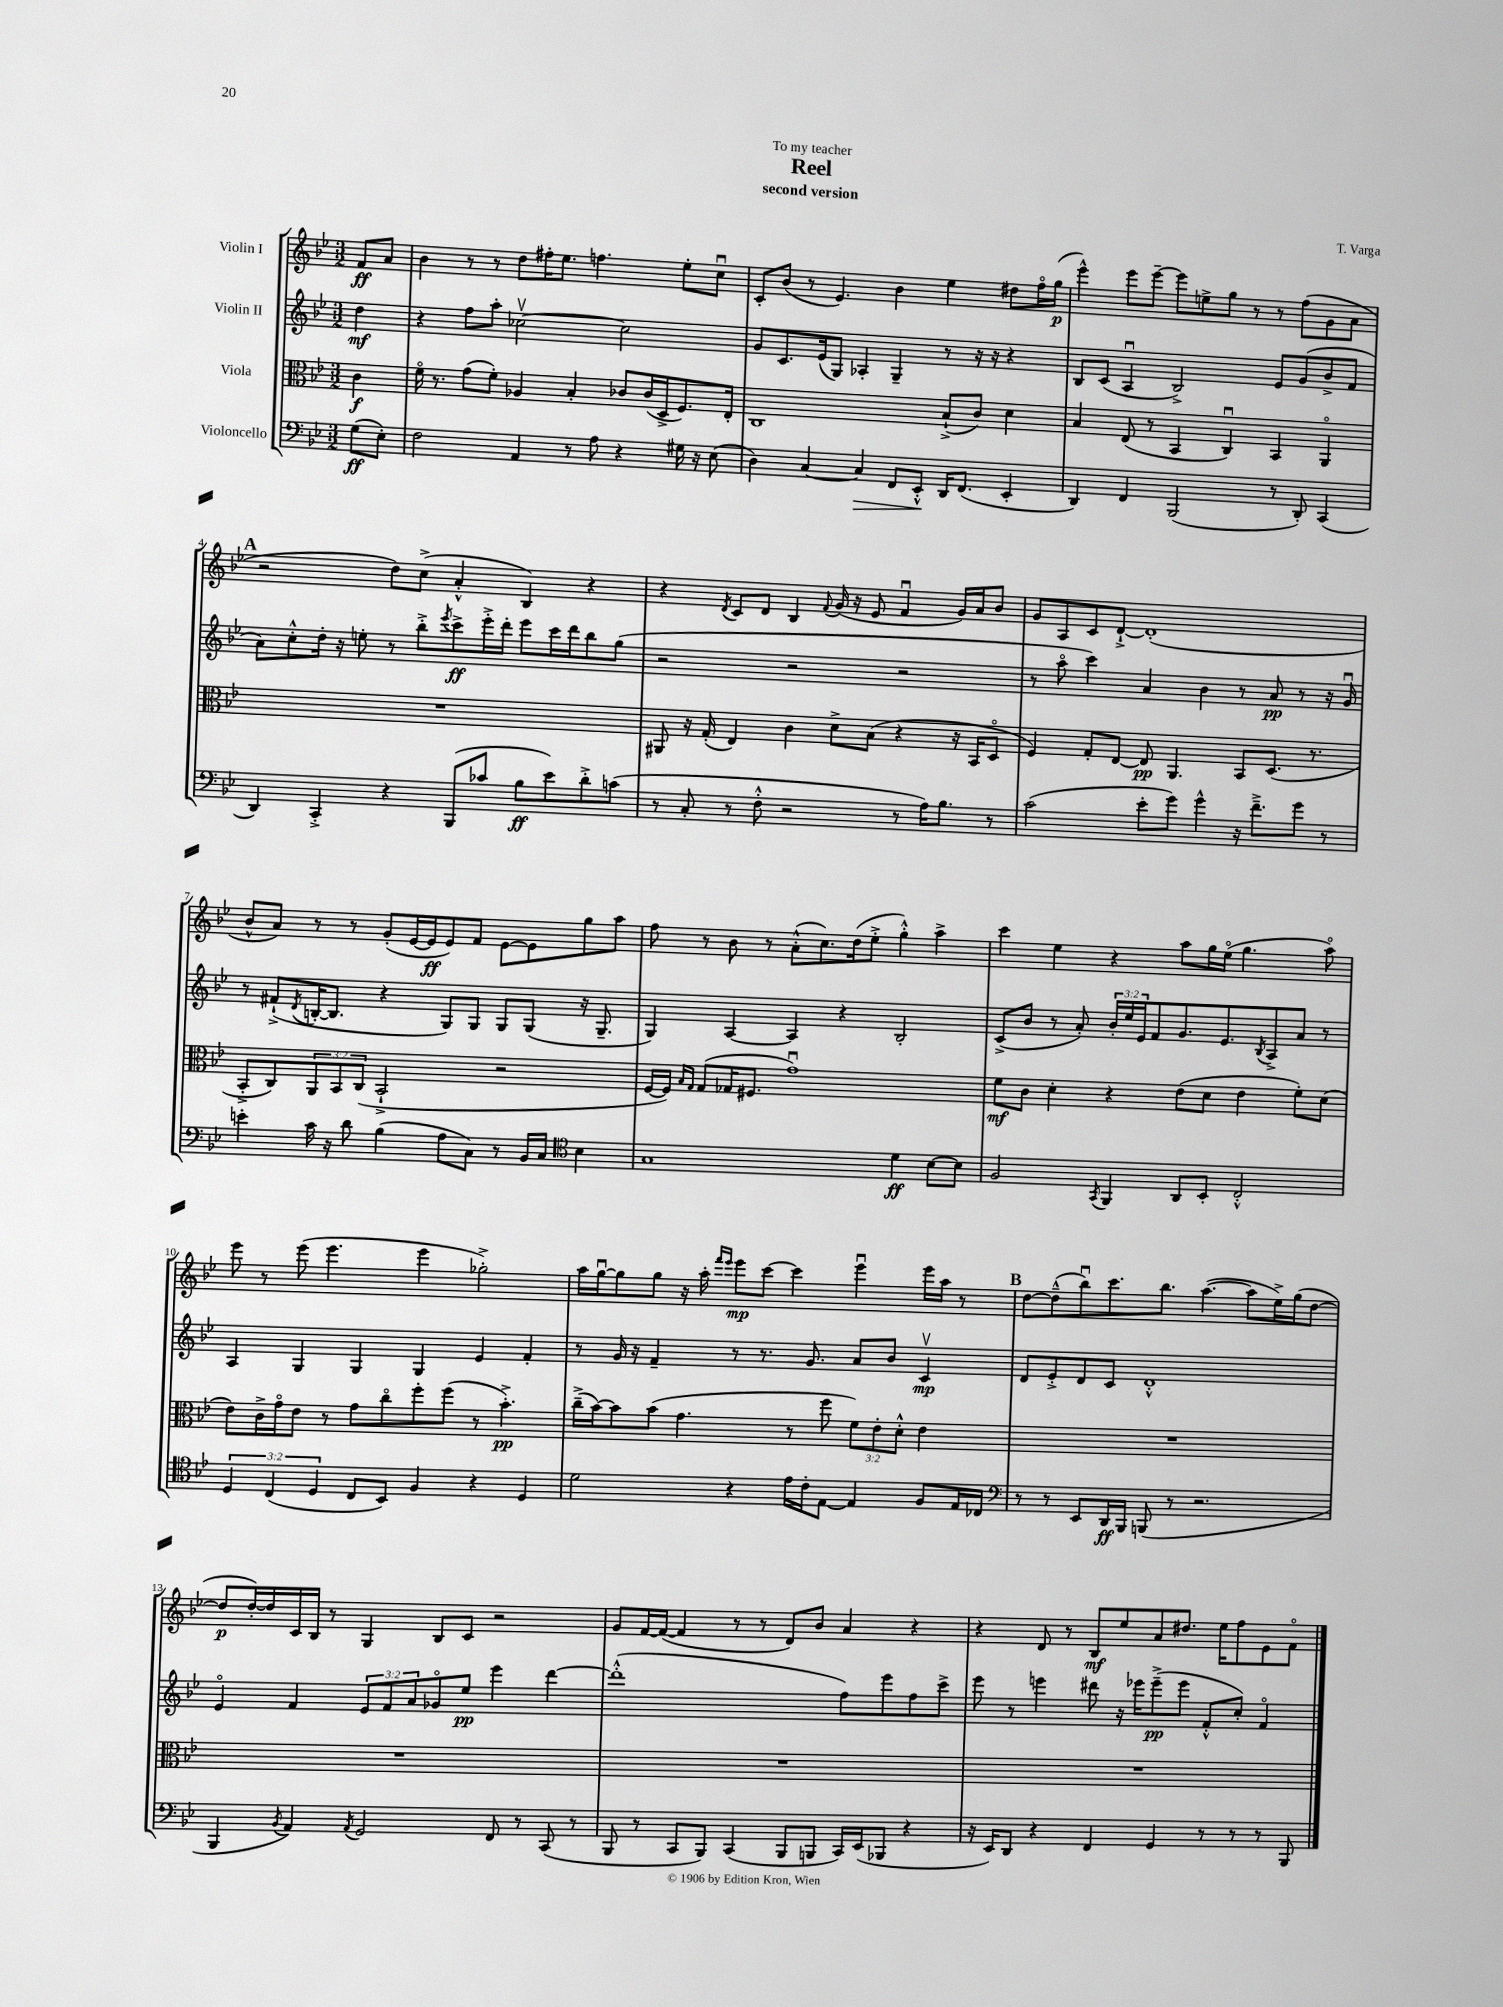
\header { title = "Reel" composer = "T. Varga" subtitle = "second version" dedication = "To my teacher" }
<<
\new StaffGroup <<
\new Staff = "s0" \with { instrumentName = "Violin I" } {
    \clef treble \key bes \major \numericTimeSignature \time 3/2 \partial 4
    f'8\ff a'8 |
    bes'4 r8 r8 d''8 fis''16-. ees''8. f''4. ees''8-. c''8\downbow |
    c'8-. bes'8( r8 ees'4.) bes'4 ees''4 dis''8 f''16\flageolet g''16\p( |
    ees'''4-^) ees'''8 ees'''8~-- ees'''8 e''8-> g''8 r8 r8 f''8( g'8 a'8 |
    \mark \markup { \bold "A" } r2 d''8) c''8->( a'4-.-^ bes4) r4 |
    r4 \acciaccatura { d'8 } c'8 d'8 bes4 \appoggiatura { f'8 } g'16( r16 ees'8 f'4\downbow g'16) a'16 bes'8 |
    g'8 a8 c'8 d'8~-!-> d'1-.( |
    bes'8-^ a'8) r8 r8 g'8-.( ees'16~ ees'16\ff ees'8) f'8 ees'8~ ees'8 g''8 a''8 |
    f''8 r8 bes'8 r8 a'8-.-^( c''8.) d''16( ees''8-.-> g''4-.-^) a''4-> |
    c'''4 ees''4 r4 a''8 g''16 ees''16\flageolet( g''4. a''8\flageolet) |
    ees'''8 r8 ees'''8( ees'''4. ees'''4 ges''2-.->) |
    a''16 g''16~\downbow g''8 g''8 r16 a''16-. \grace { f'''16 ees'''16 } ees'''8\mp c'''8~ c'''4 ees'''4\downbow ees'''16 a''16 r8 |
    \mark \markup { \bold "B" } d''8~ d''8---^( bes''8\downbow) c'''8. bes''8. a''4.~( a''8 ees''16->) g''16( d''8~ |
    d''8\p d''16~-.) d''16 c'16 bes16 r8 g4 bes8 c'8 r2 |
    g'8 f'16~ f'16~( f'4 r8 r8 d'8) bes'8 a'4 r4 |
    r4 d'8 r8 bes8\mf ees''8 a'8 dis''8. ees''16 f''8 ees'8 f'8\flageolet \bar "|." |
}
\new Staff = "s1" \with { instrumentName = "Violin II" } {
    \clef treble \key bes \major \numericTimeSignature \time 3/2 \override Staff.TupletNumber.text = #tuplet-number::calc-fraction-text \partial 4
    d''4\mf |
    r4 f''8 a''8-. ces''2~\upbow ces''2 |
    g'8 c'8. ees'16( g8) aes4-. g4-- r8 r16 r16 r4 |
    bes8 c'8( a4\downbow bes2->) ees'8 g'8( bes'8-> f'8 |
    \mark \markup { \bold "A" } a'8) c''8-.-^ d''16-. r16 e''8-. r8 bes''8-.-> \acciaccatura { ees'''8 } c'''8->\ff ees'''16-.-> d'''16-. ees'''8 c'''16 d'''16 bes''8 g''8( |
    r2 r2 r2 |
    r8 a''8\flageolet c'''4) a'4 bes'4 r8 a'8\pp r8 r16 g'16\downbow |
    r8 fis'8-!->( \acciaccatura { d'8 } b16~-. b8. r4 g8) g8 g8 g8( r16 g8.-- |
    g4) a4~ a4 r4 bes2-. |
    c'8->( bes'8 r8 a'8-.) \tuplet 3/2 { bes'16-. ees''16 ees'16 } f'8 g'8. ees'8. \acciaccatura { bes8 } a8-> a'8 r8 |
    a4 g4 g4 g4 ees'4 f'4-. |
    r8 g'16 r16 f'4-- r8 r8. g'8. a'8 bes'8 c'4\upbow\mp |
    \mark \markup { \bold "B" } d'8 ees'8-.-> d'8 c'8 d'1-.-^ |
    ees'4\flageolet f'4 \tuplet 3/2 { ees'8 f'8 a'8 } ges'8\flageolet ees''8\pp ees'''4 d'''4~ |
    d'''1-.-^( f''8) ees'''8 f''8 c'''8-> |
    ees'''8 r8 e'''4 dis'''8 r16 ees'''16 ees'''8--->\pp( ees'''8 f'8-.-^ c''8-.) f'4\flageolet \bar "|." |
}
\new Staff = "s2" \with { instrumentName = "Viola" } {
    \clef alto \key bes \major \numericTimeSignature \time 3/2 \override Staff.TupletNumber.text = #tuplet-number::calc-fraction-text \partial 4
    c'4\f |
    f'16\flageolet r8. g'8( f'8-.) aes4 bes4-. ces'8 ces'16( d16-> f8.) ees16-. |
    c1 bes8-!->( c'8) d'4 |
    bes4 ees8( r8 bes,4 c4\downbow) bes,4 a,4\flageolet |
    \mark \markup { \bold "A" } R1. |
    ais,8 r16 g16-.( ees4) c'4 d'8-> bes8( r4 r16 bes,16 d8\flageolet |
    f4) g8-. ees8~ ees8\pp a,4. bes,8 d8.( r8. |
    bes,8-.-> c8) \tuplet 3/2 { a,8 bes,8 c8( } bes,2-!-> r2 |
    f16~ f16) \grace { bes16 g16 } g8( ges16 fis8. g'1\downbow) |
    f'8\mf c'8 d'4-. r4 ees'8( d'8 ees'4 f'8-.) d'8( |
    ees'8) c'16-> g'16\flageolet ees'8 r8 g'8 c''8\flageolet f''8-. f''8( r8 bes'4.-.->\pp) |
    c''16--->( bes'16~) bes'8 bes'8( g'4. r8 f''8 \tuplet 3/2 { f'8) ees'8-. d'8-.-^ } ees'4 |
    \mark \markup { \bold "B" } R1. |
    R1. |
    R1. |
    R1. \bar "|." |
}
\new Staff = "s3" \with { instrumentName = "Violoncello" } {
    \clef bass \key bes \major \numericTimeSignature \time 3/2 \override Staff.TupletNumber.text = #tuplet-number::calc-fraction-text \partial 4
    g8\ff( ees8-.) |
    f2 a,4 r8 a8 r4 gis16 r16 ees8( |
    d4) c4~ c4\> f,8 ees,8-.-^\! d,16 f,8.( ees,4-. |
    d,4) f,4 bes,,2( r8 d,8-.) c,4( |
    \mark \markup { \bold "A" } d,4) c,4-.-> r4 bes,,8( ces'8 bes8\ff ees'8) d'8-.-> c'8( |
    r8 c8-. r8 f8-.-^ r2 r8 a16) bes8. r8 |
    c'2( ees'8-. g'8) g'4-^ r16 f'8.---> g'8 r8 |
    e'4-. c'16 r16 d'8 bes4( a8 c8) r8 bes,16 c16 \clef tenor bes4 |
    g1 d'4\ff bes8~ bes8 |
    f2 \acciaccatura { g,8 } f,4 a,8 bes,8-. c2-.-^ |
    \tuplet 3/2 { d4 c4( d4 } c8 bes,8) f4 r4 d4 |
    d'2 r4 ees'16 c'16-. ees8~ ees4 f8 ees16 ces16 |
    \mark \markup { \bold "B" } \clef bass r8 r8 ees,8 d,16\ff bes,,16 b,,8( r8 r2. |
    bes,,4 \acciaccatura { bes,8 } a,4) \acciaccatura { a,8 } g,2 f,8 r8 c,8( r8 |
    bes,,8 r8 c,8 bes,,8) c,4( bes,,8 b,,8 c,16) ees,16( bes,,8 r4 |
    r16 ees,16) d,8 r4 f,4 g,4 r8 r8 r8 bes,,8 \bar "|." |
}
>>
>>
